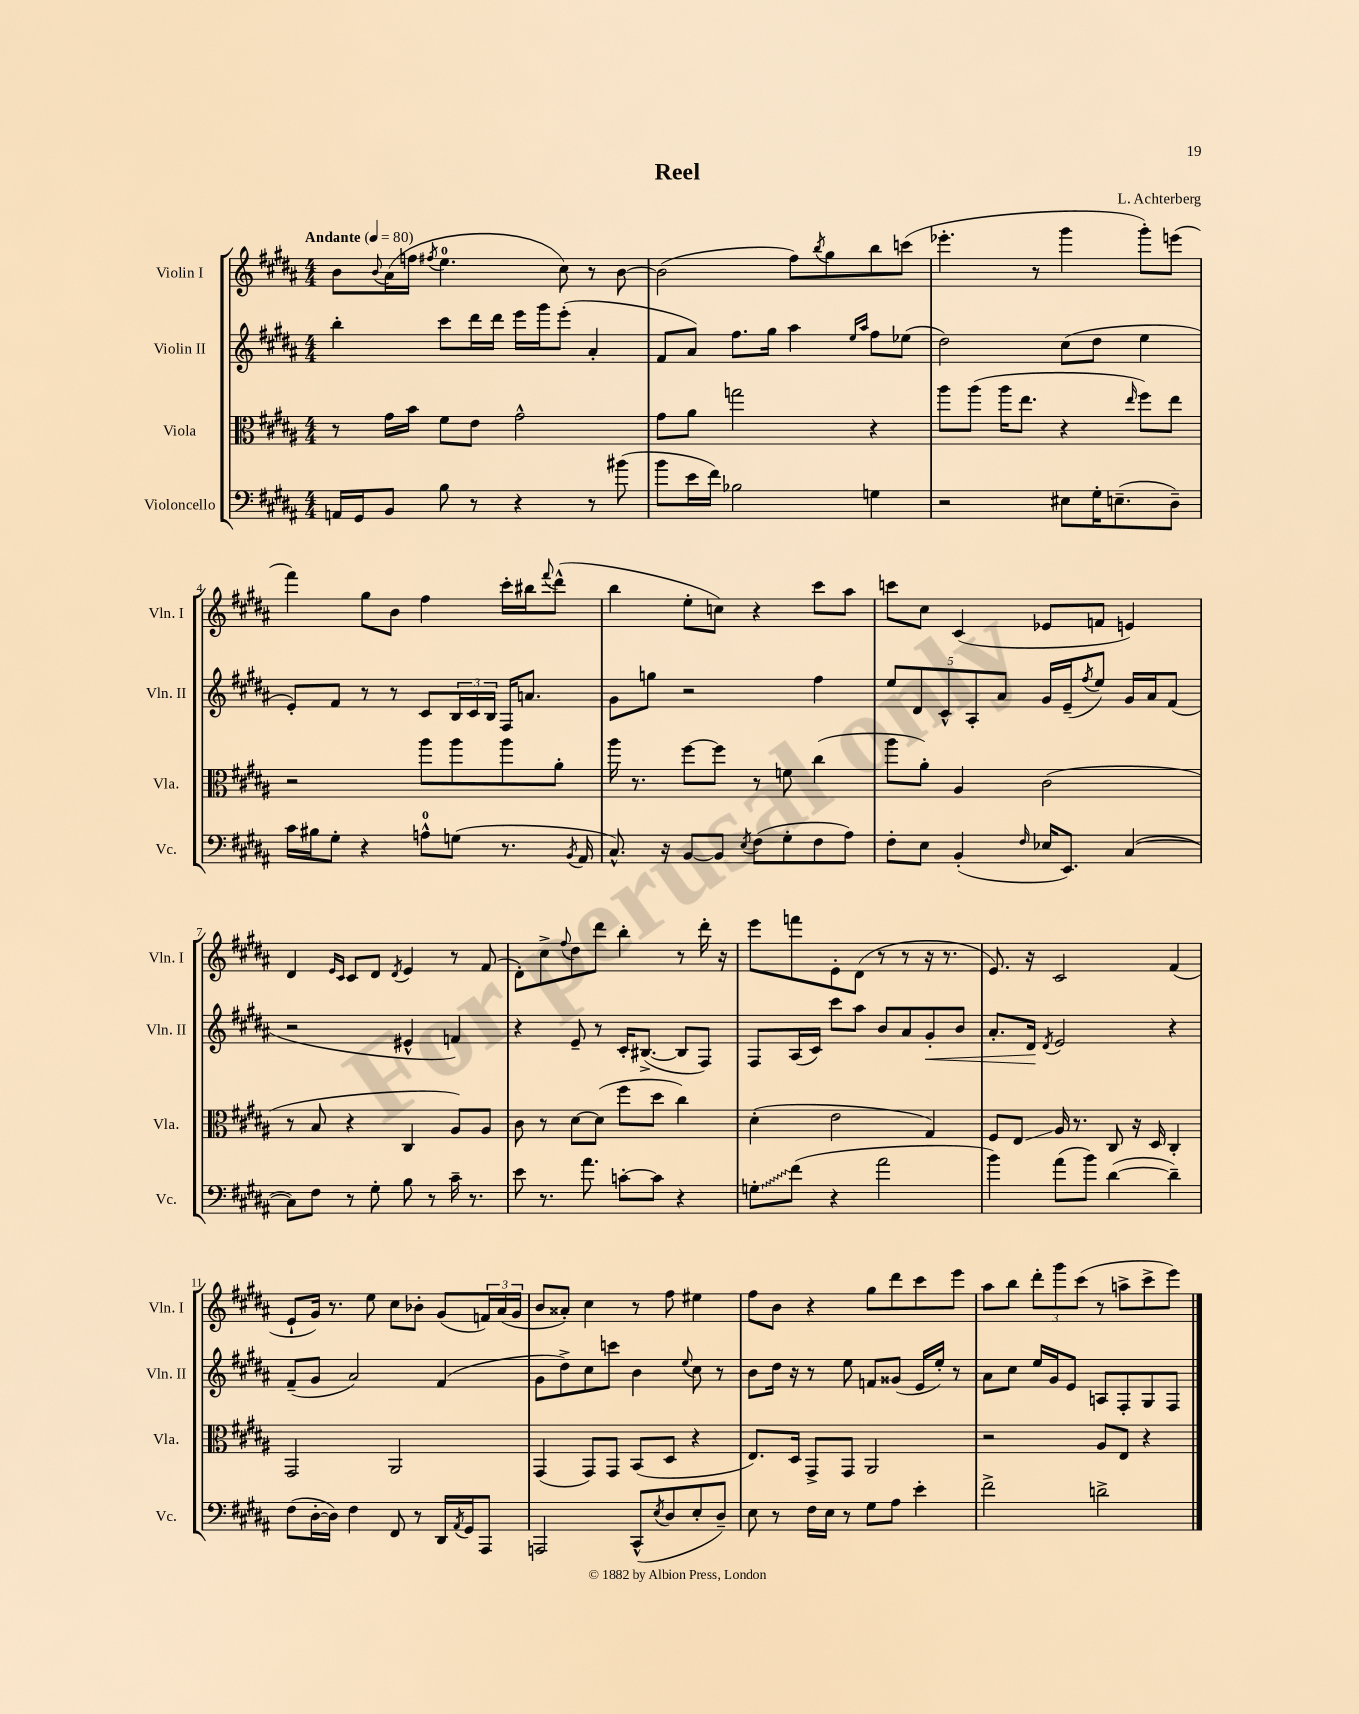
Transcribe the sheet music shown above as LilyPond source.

\header { title = "Reel" composer = "L. Achterberg" }
<<
\new StaffGroup <<
\new Staff = "s0" \with { instrumentName = "Violin I" shortInstrumentName = "Vln. I" } {
    \clef treble \key b \major \numericTimeSignature \time 4/4 \tempo "Andante" 4 = 80
    b'8 \appoggiatura { b'8 } ais'16( f''16 \acciaccatura { fis''8 } e''4.-0 cis''8) r8 b'8~ |
    b'2( fis''8) \acciaccatura { b''8 } gis''8 b''8 c'''8( |
    ees'''4.-. r8 gis'''4 gis'''8-.) e'''8( |
    fis'''4) gis''8 b'8 fis''4 cis'''16-. bis''16 \appoggiatura { fis'''8 } dis'''8-^( |
    b''4 e''8-. c''8) r4 cis'''8 ais''8 |
    c'''8 cis''8 cis'4( ees'8 f'8 e'4) |
    dis'4 \grace { e'16 cis'16 } cis'8 dis'8 \acciaccatura { dis'8 } e'4 r8 fis'8( |
    dis'8-.) cis''8-> \appoggiatura { fis''8 } dis''8 dis'''8 b''4-. r8 dis'''16-. r16 |
    e'''8 f'''8 e'8-. dis'8( r8 r8 r16 r8. |
    e'8.) r16 cis'2 fis'4( |
    e'8-! gis'16) r8. e''8 cis''8 bes'8-. gis'8( \tuplet 3/2 { f'16) ais'16( gis'16 } |
    b'8 aisis'8-.) cis''4 r8 fis''8 eis''4 |
    fis''8 b'8 r4 gis''8 dis'''8 cis'''8 e'''8 |
    ais''8 b''8 \tuplet 3/2 { dis'''8-. gis'''8 cis'''8( } r8 a''8-> cis'''8-> e'''8) \bar "|." |
}
\new Staff = "s1" \with { instrumentName = "Violin II" shortInstrumentName = "Vln. II" } {
    \clef treble \key b \major \numericTimeSignature \time 4/4
    b''4-. cis'''8 dis'''16 dis'''16 e'''16 gis'''16 e'''8-.( ais'4-. |
    fis'8 ais'8) fis''8. gis''16 ais''4 \grace { e''16 ais''16 } fis''8 ees''8( |
    dis''2) cis''8( dis''8 e''4 |
    e'8-.) fis'8 r8 r8 cis'8 \tuplet 3/2 { b16 cis'16 b16 } fis16 a'8. |
    gis'8 g''8 r2 fis''4 |
    \tuplet 5/4 { e''8 dis'8 cis'8-^ ais8-. ais'8 } gis'16 e'16--( \acciaccatura { fis''8 } e''8) gis'16 ais'16 fis'8( |
    r2 eis'4-^ f'4) |
    r4 e'8-- r8 cis'16-. bis8.~->( bis8 fis8) |
    fis8 ais16( cis'16) cis'''8 ais''8 b'8 ais'8 gis'8-.\< b'8 |
    ais'8.-. dis'16\! \acciaccatura { dis'8 } e'2 r4 |
    fis'8--( gis'8 ais'2) fis'4( |
    gis'8 dis''8->) cis''8 c'''8 b'4 \appoggiatura { e''8 } cis''8 r8 |
    b'8 dis''16 r16 r8 e''8 f'8 gisis'8( e'16 e''16-.) r8 |
    ais'8 cis''8 e''16 gis'16 e'8 a8 fis8-. gis8 fis8 \bar "|." |
}
\new Staff = "s2" \with { instrumentName = "Viola" shortInstrumentName = "Vla." } {
    \clef alto \key b \major \numericTimeSignature \time 4/4
    r8 gis'16 b'16 fis'8 e'8 gis'2-^ |
    gis'8 ais'8 g''2 r4 |
    ais''8 ais''8( ais''16 e''8. r4 \grace { e''16 } fis''8) e''8 |
    r2 ais''8 ais''8 ais''8 ais'8-. |
    ais''16 r8. fis''8~ fis''8 r8 f'8 cis''4( |
    ais''8 ais'8-.) ais4 cis'2( |
    r8 b8 r4 cis4 ais8) ais8 |
    cis'8 r8 dis'8~ dis'8( fis''8 dis''8 cis''4) |
    dis'4-.( e'2 gis4) |
    fis8 e8\glissando ais16 r8. cis8 r16 dis16 cis4-. |
    gis,2 ais,2 |
    gis,4( gis,8) gis,8 b,8( dis8 r4 |
    e8.) dis16 gis,8-> gis,8 ais,2 |
    r2 ais8 e8 r4 \bar "|." |
}
\new Staff = "s3" \with { instrumentName = "Violoncello" shortInstrumentName = "Vc." } {
    \clef bass \key b \major \numericTimeSignature \time 4/4
    a,16 gis,16 b,8 b8 r8 r4 r8 bis'8( |
    b'8 e'16 fis'16) bes2 g4 |
    r2 eis8 gis16-. e8.--( dis8--) |
    cis'16 bis16 gis8-. r4 a8-0-^ g8( r8. \acciaccatura { b,8 } ais,16 |
    cis8.-^) r16 b,8~ b,8 \acciaccatura { e8 } fis8( gis8-. fis8 ais8) |
    fis8-. e8 b,4-.( \grace { fis16 } ees16 e,8.) cis4~( |
    cis8) fis8 r8 gis8-. b8 r8 cis'16-- r8. |
    e'8 r8. ais'8. c'8~-. c'8 r4 |
    \once \override Glissando.style = #'zigzag g8-.\glissando fis'8( r4 ais'2 |
    b'4) ais'8( b'8) dis'4~( dis'4--) |
    fis8( dis16~-. dis16) fis4 fis,8 r8 dis,16 \acciaccatura { ais,8 } gis,16 ais,,8 |
    a,,2 cis,8-^( \acciaccatura { e8 } dis8 e8-. dis8--) |
    e8 r8 fis16 e16 r8 gis8 ais8 e'4-. |
    fis'2-> d'2-> \bar "|." |
}
>>
>>
